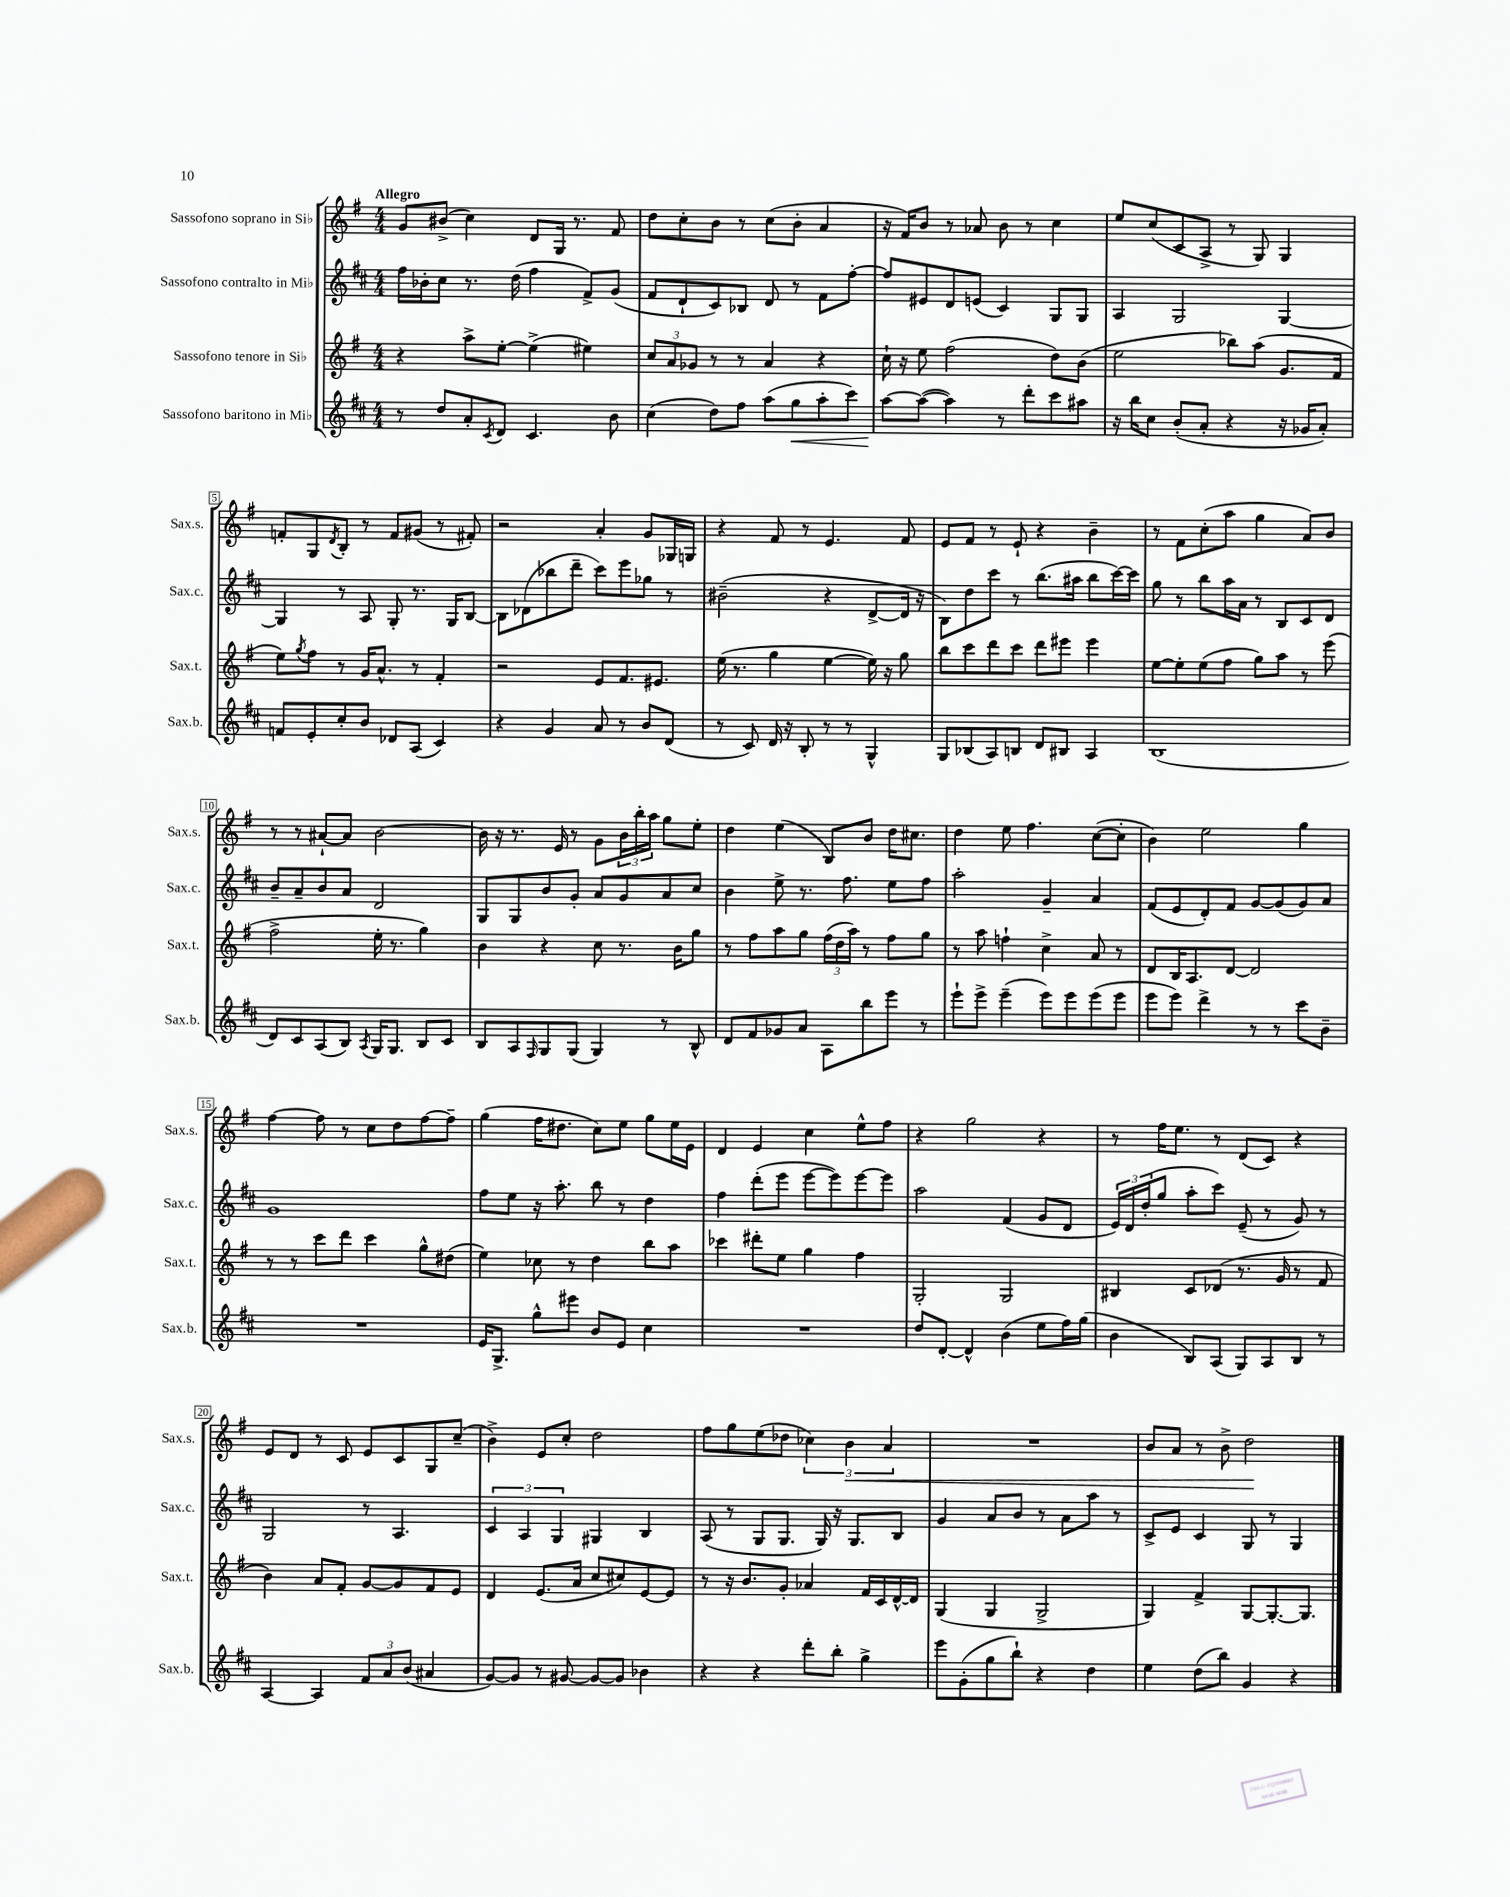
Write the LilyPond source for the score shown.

<<
\new StaffGroup <<
\new Staff = "s0" \with { instrumentName = "Sassofono soprano in Sib" shortInstrumentName = "Sax.s." } {
    \clef treble \key g \major \numericTimeSignature \time 4/4 \tempo "Allegro"
    g'8 bis'8->( c''4) d'8 g16 r8. fis'8 |
    d''8 c''8-. b'8 r8 c''8( b'8-. a'4 |
    r16 fis'16) b'8 r8 aes'8 b'8 r8 c''4 |
    e''8 c''8( c'8 a8-> r8 g8) g4 |
    f'8-. g8 \acciaccatura { d'8 } b8-. r8 f'8 gis'8( r8 fis'8-.) |
    r2 a'4-. g'8 ges16 g16 |
    r4 fis'8 r8 e'4. fis'8 |
    e'8 fis'8 r8 e'8-! r4 b'4-- |
    r8 fis'8 c''8-.( a''8 g''4 a'8) b'8 |
    r8 r8 ais'8~-! ais'8 b'2~ |
    b'16 r16 r8. e'16 r8 g'8 \tuplet 3/2 { b'16 b''16-. a''16 } g''8 e''8-. |
    d''4 e''4( b8) b'8 d''16 cis''8. |
    d''4 e''8 fis''4. c''8~( c''8-. |
    b'4) e''2 g''4 |
    fis''4~ fis''8 r8 c''8 d''8 fis''8~ fis''8-- |
    g''4( fis''16 dis''8. c''8) e''8 g''8 e''16 e'16 |
    d'4 e'4 c''4 e''8-^ fis''8 |
    r4 g''2 r4 |
    r8 fis''16 e''8. r8 d'8( c'8) r4 |
    e'8 d'8 r8 c'8 e'8 c'8 g8 c''8--( |
    b'4->) e'8 c''8-. d''2 |
    fis''8 g''8 e''8( des''8 \tuplet 3/2 { ces''4) b'4\< a'4 } |
    R1 |
    b'8 a'8 r8 b'8-> d''2\! \bar "|." |
}
\new Staff = "s1" \with { instrumentName = "Sassofono contralto in Mib" shortInstrumentName = "Sax.c." } {
    \clef treble \key d \major \numericTimeSignature \time 4/4
    fis''16 bes'16-. cis''8 r8. d''16( fis''4 fis'8->) g'8( |
    fis'8 d'8-! cis'8) bes8 d'8 r8 fis'8 fis''8~-. |
    fis''8 eis'8 d'8 e'8( cis'4) g8 g8 |
    a4 g2 g4~ |
    g4 r8 a8 g8-. r8. g16 b8~ |
    b8 des'8( bes''8 d'''8-- cis'''8) e'''8 ges''8 r8 |
    bis'2--( r4 d'8~-> d'16 r16 |
    b8) d''8 cis'''8 r8 b''8.( ais''16 b''8 cis'''16~) cis'''16 |
    g''8 r8 b''8 a''16 a'16 r8 b8 cis'8 d'8 |
    b'8-- a'8-- b'8 a'8 d'2 |
    g8 g8 b'8 g'8-. a'8 g'8 a'8 cis''8 |
    b'4 e''8-> r8. fis''8. e''8 fis''8 |
    a''2-. g'4-- a'4 |
    fis'8( e'8 d'8-.) fis'8 g'8~ g'8( g'8) a'8 |
    g'1 |
    fis''8 e''8 r16 a''8.-. b''8 r8 d''4 |
    fis''4 d'''8-.( e'''8 e'''8~ e'''8) e'''8~ e'''8 |
    a''2 fis'4( g'8 d'8 |
    \tuplet 3/2 { e'16) d'16 d''16-.( } g''8 a''8-. cis'''8) e'8--( r8 g'8) r8 |
    g2 r8 a4. |
    \tuplet 3/2 { cis'4 a4 g4 } gis4 b4 |
    a8( r8 g8 g8. g16) r16 g8. b8 |
    g'4 a'8 b'8 r8 a'8 a''8 r8 |
    cis'8-> e'8 cis'4 g8 r8 g4 \bar "|." |
}
\new Staff = "s2" \with { instrumentName = "Sassofono tenore in Sib" shortInstrumentName = "Sax.t." } {
    \clef treble \key g \major \numericTimeSignature \time 4/4
    r4 a''8-> e''8~-. e''4->( eis''4) |
    \tuplet 3/2 { c''8 a'8 ges'8 } r8 r8 a'4 r4 |
    c''16-! r16 e''8 fis''2( d''8) b'8( |
    e''2 bes''8) a''8( g'8. fis'16 |
    e''8) \acciaccatura { g''8 } fis''8 r8 g'16 a'8.-^ r8 fis'4-. |
    r2 e'8 fis'8. eis'8. |
    e''16( r8. g''4 e''4~ e''16) r16 g''8 |
    b''8 c'''8 d'''8 c'''8 d'''8 eis'''8 eis'''4 |
    e''8~ e''8-. e''8( fis''8 g''8) a''8 r8 e'''8( |
    fis''2-> e''16-. r8. g''4) |
    b'4 r4 c''8 r8. b'16 g''8 |
    r8 fis''8 a''8 g''8 \tuplet 3/2 { fis''16( d''16 a''16) } r8 fis''8 g''8 |
    r8 a''8 f''4-! c''4-> a'8 r8 |
    d'8 b16 a8. d'8~ d'2 |
    r8 r8 c'''8 d'''8 c'''4 g''8-^ dis''8( |
    e''4) ces''8 r8 d''4 b''8 a''8 |
    ces'''4 dis'''8-. e''8 g''4 fis''4 |
    g2-. g2 |
    bis4 c'8 des'8( r8. g'16 r8 fis'8 |
    b'4) a'8 fis'8-. g'8~ g'8 fis'8 e'8 |
    d'4 e'8.( a'16 c''8 cis''8) e'8~ e'8 |
    r8 r16 b'8. g'8-. aes'4 fis'16 c'16 d'16~-^ d'16 |
    g4( g4 g2-> |
    g4) fis'4-> g8~ g8.~-. g8. \bar "|." |
}
\new Staff = "s3" \with { instrumentName = "Sassofono baritono in Mib" shortInstrumentName = "Sax.b." } {
    \clef treble \key d \major \numericTimeSignature \time 4/4
    r8 d''8 a'8-. \acciaccatura { cis'8 } d'8 cis'4. b'8 |
    cis''4( d''8) fis''8 a''8( g''8\< a''8-. cis'''8) |
    a''8~\! a''8~( a''4) r8 d'''8-. cis'''8 ais''8 |
    r16 b''16 cis''8 b'8-.( a'8-. r4 r16 ges'16 a'8-.) |
    f'8 e'8-. cis''8-. b'8 des'8 a8( cis'4) |
    r4 g'4 a'8 r8 b'8 d'8( |
    r8 cis'8) d'16 r16 b8-. r8 r8 g4-^ |
    g8 bes8( a8) b8 d'8 bis8 a4 |
    b1( |
    d'8) cis'8 a8( b8) \acciaccatura { a8 } g16 g8. b8 cis'8 |
    b8 a8 \grace { fis16 } g8 g8( g4) r8 b8-^ |
    d'8 fis'8 ges'8 a'8 a8 b''8 e'''8 r8 |
    e'''8-! e'''8-> e'''4--( e'''8) e'''8 e'''8( e'''8 |
    e'''8 e'''8) d'''4-> r8 r8 cis'''8 b'8-- |
    R1 |
    e'16 g8.-> g''8-^ eis'''8 b'8 e'8 cis''4 |
    R1 |
    d''8 d'8~-. d'4-^ b'4( e''8 fis''16) g''16( |
    b'4 b8) a8( g8) a8 b8 r8 |
    a4~ a4 \tuplet 3/2 { fis'8 a'8 b'8( } ais'4 |
    g'8~) g'8 r8 gis'8~ gis'8~ gis'8 bes'4 |
    r4 r4 d'''8-. b''8-. g''4-> |
    e'''8 g'8-.( g''8 b''8-!) r4 d''4 |
    e''4 d''8( b''8) g'4 r4 \bar "|." |
}
>>
>>
\layout { \context { \Score \override BarNumber.stencil = #(make-stencil-boxer 0.1 0.3 ly:text-interface::print) } }
